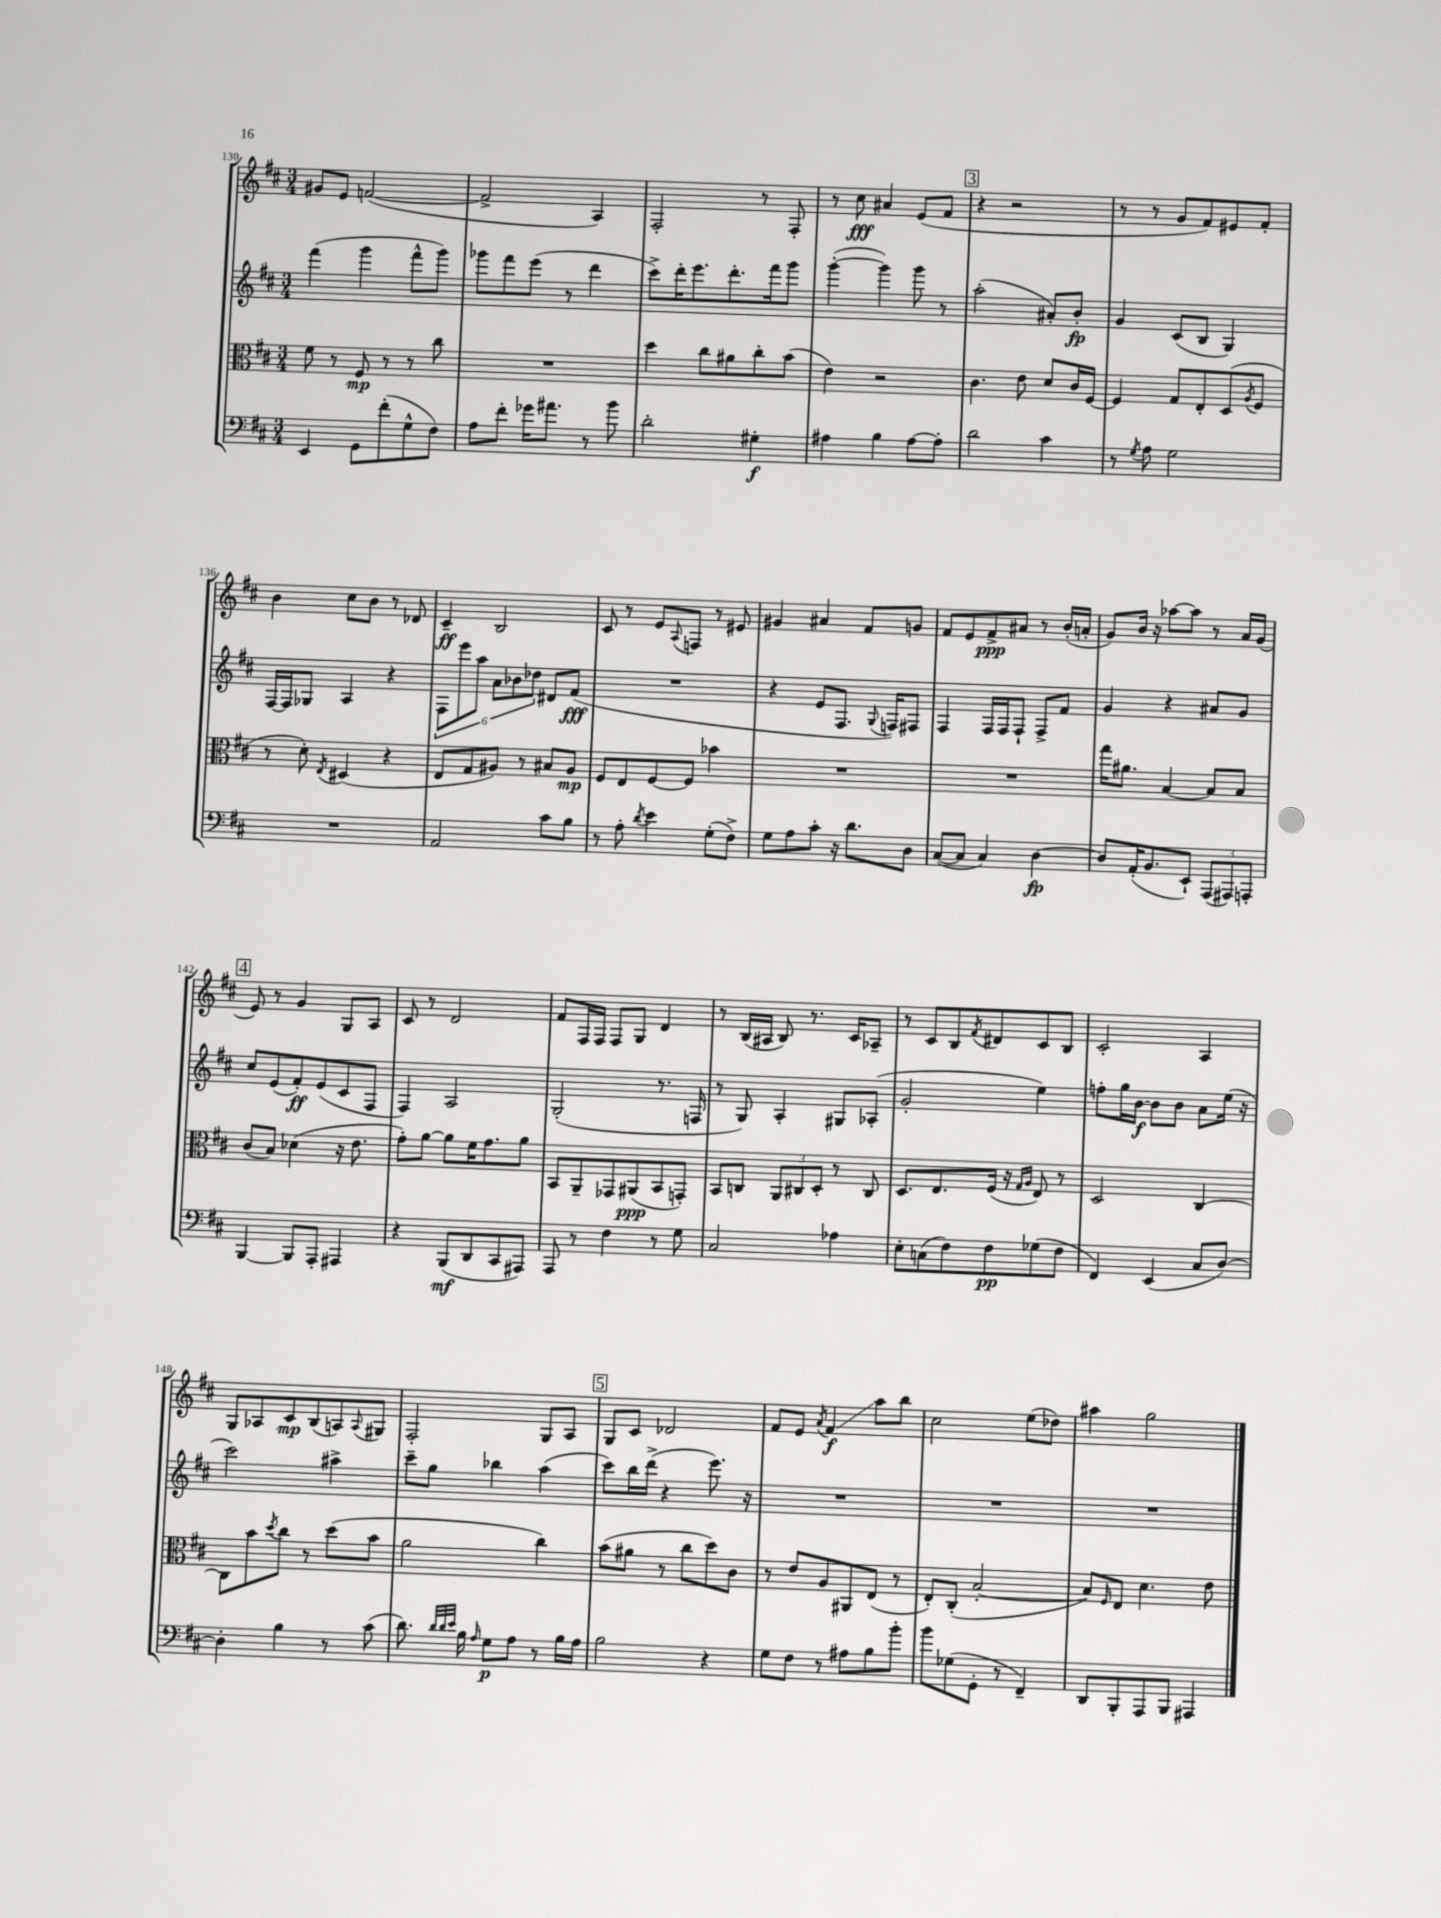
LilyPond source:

<<
\new StaffGroup <<
\new Staff = "s0" {
    \clef treble \key d \major \numericTimeSignature \time 3/4
    gis'8 e'8 f'2~( |
    f'2-> a4) |
    fis2-. r8 fis8-. |
    r8 cis''8\fff ais'4 e'8( fis'8 |
    \mark \markup { \box "3" } r4 r2 |
    r8 r8 g'8 fis'8) eis'8 fis'8-. |
    b'4 cis''8 b'8 r8 des'8 |
    cis'4--\ff b2 |
    cis'8 r8 e'8 \appoggiatura { a8 } f8 r8 eis'8 |
    gis'4 ais'4 fis'8 g'8 |
    fis'8 e'8 fis'8->\ppp ais'8 r8 b'16-.( a'16-. |
    g'8) b'16 r16 aes''8~ aes''8 r8 a'16 g'16( |
    \mark \markup { \box "4" } e'8) r8 g'4 g8 a8 |
    cis'8 r8 d'2 |
    fis'8 fis16 fis16 fis8 g8 d'4 |
    r8 b16( ais16 b8) r8. cis'16 aes8-- |
    r8 cis'8 b8 \acciaccatura { fis'8 } dis'8 cis'8 b8 |
    cis'2-. a4 |
    g8 aes8 cis'8\mp b8( a8) \appoggiatura { a8 } gis8 |
    fis2-. g8 a8 |
    \mark \markup { \box "5" } g8 cis'8 des'2 |
    fis'8 e'8 \acciaccatura { a'8 } fis'4\glissando\f a''8 b''8 |
    cis''2 e''8( des''8) |
    ais''4 g''2 \bar "|." |
}
\new Staff = "s1" {
    \clef treble \key d \major \numericTimeSignature \time 3/4
    fis'''4( g'''4 fis'''8-^ g'''8) |
    ges'''8 fis'''8 e'''8( r8 d'''4 |
    cis'''8->) d'''16-. e'''8. d'''8.-. fis'''16 g'''8 |
    g'''4~-.( g'''4) g'''8 r8 |
    \mark \markup { \box "3" } a''2-.( ais'8-.) b'8-.\fp |
    g'4 cis'8( b8 g4) |
    fis16~ fis16 ges8 a4 r4 |
    \tuplet 6/4 { fis8 e'''8 a''8 a'8 bes'8 des''8 } dis'8 fis'8\fff( |
    R2. |
    r4 e'8 fis8. \appoggiatura { g8 } f16) fis8 |
    fis4 fis16 fis16 fis8-! fis8-> fis'8 |
    g'4 r4 ais'8 g'8 |
    \mark \markup { \box "4" } cis''8 e'8( fis'8-.\ff) e'8( cis'8 fis8 |
    fis4) a2 |
    g2-.( r8. f16 |
    r8 g8) a4-. gis8 aes8-.( |
    g'2-. e''4) |
    f''8-. g''16 b'16~\f b'8 b'8 a'8 e''16( r16 |
    cis'''2) ais''4-> |
    cis'''8-- g''8 bes''4 a''4( |
    \mark \markup { \box "5" } cis'''8) b''16 d'''16->( r4 e'''8.) r16 |
    R2. |
    R2. |
    R2. \bar "|." |
}
\new Staff = "s2" {
    \clef alto \key d \major \numericTimeSignature \time 3/4
    fis'8 r8 fis8\mp r8 r8 cis''8 |
    R2. |
    d''4 cis''8 ais'8 cis''8-. b'8( |
    e'4) r2 |
    \mark \markup { \box "3" } cis'4. e'8 d'8 cis'16 fis16~ |
    fis4 g8 e8-. d8( \acciaccatura { a8 } fis8 |
    r8 d'8-.) \acciaccatura { e8 } dis4( r4 |
    e8 g8 ais8) r8 bis8 ais8\mp |
    fis8 e8 fis8~ fis8 bes'4 |
    R2. |
    R2. |
    g''16 ais'8. b4~ b8 b8 |
    \mark \markup { \box "4" } cis'8( b8) des'4( r16 e'8. |
    g'8-.) a'8~ a'8 fis'16 g'8. a'8 |
    b,8 a,8-- ges,8 ais,8\ppp( b,8 g,8-.) |
    b,8 c8 \tuplet 3/2 { a,8 cis8 d8-. } r8 cis8 |
    d8. e8. fis16( r16 \grace { g16 a16 } e8) r8 |
    d2 cis4~ |
    cis8 b'8 \acciaccatura { d''8 } cis''8 r8 d''8( b'8 |
    a'2 cis''4) |
    \mark \markup { \box "5" } b'8( ais'8 r8 cis''8 d''8) cis'8 |
    r8 e'8 a8 ais,8 e8( r8 |
    e8-.) cis8-.( b2~-. |
    b8) \grace { fis16 } e8 d'4. e'8 \bar "|." |
}
\new Staff = "s3" {
    \clef bass \key d \major \numericTimeSignature \time 3/4
    e,4 g,8 fis'8-.( g8-^ fis8) |
    a8 fis'8-. ges'16 ais'8. r8 b'8 |
    d'2-. gis4-.\f |
    ais4 b4 ais8~ ais8-. |
    \mark \markup { \box "3" } d'2 cis'4 |
    r8 \acciaccatura { g8 } a8 g2 |
    R2. |
    a,2 cis'8 b8 |
    r8 a8-. \acciaccatura { d'8 } e'4 g8-.( fis8->) |
    g8 a8 cis'8-. r16 d'8. d8 |
    cis8~( cis8 cis4) d4~\fp |
    d8 a,16-.( b,8. e,8-!) \tuplet 3/2 { a,,8( ais,,8) a,,8-. } |
    \mark \markup { \box "4" } b,,4~ b,,8 a,,8-. ais,,4 |
    r4 b,,8\mf( d,8 cis,8 ais,,8) |
    a,,8 r8 fis4 r8 g8 |
    cis2 aes4 |
    e8-. c8( fis8) fis8\pp ges8( fis8 |
    fis,4) e,4( cis8 d8~) |
    d4-. b4 r8 cis'8( |
    d'8.) \grace { d'32 d'32 e'32 } b16 \grace { a16 } g8\p a8 r8 b16 a16 |
    \mark \markup { \box "5" } b2 r4 |
    g8 fis8 r8 ais8 b8 b'8-. |
    b'8 ges8( g,8-. r8 fis,4--) |
    d,8 b,,8-. a,,8 b,,8 ais,,4 \bar "|." |
}
>>
>>
\layout { \context { \Score currentBarNumber = #130 } }
